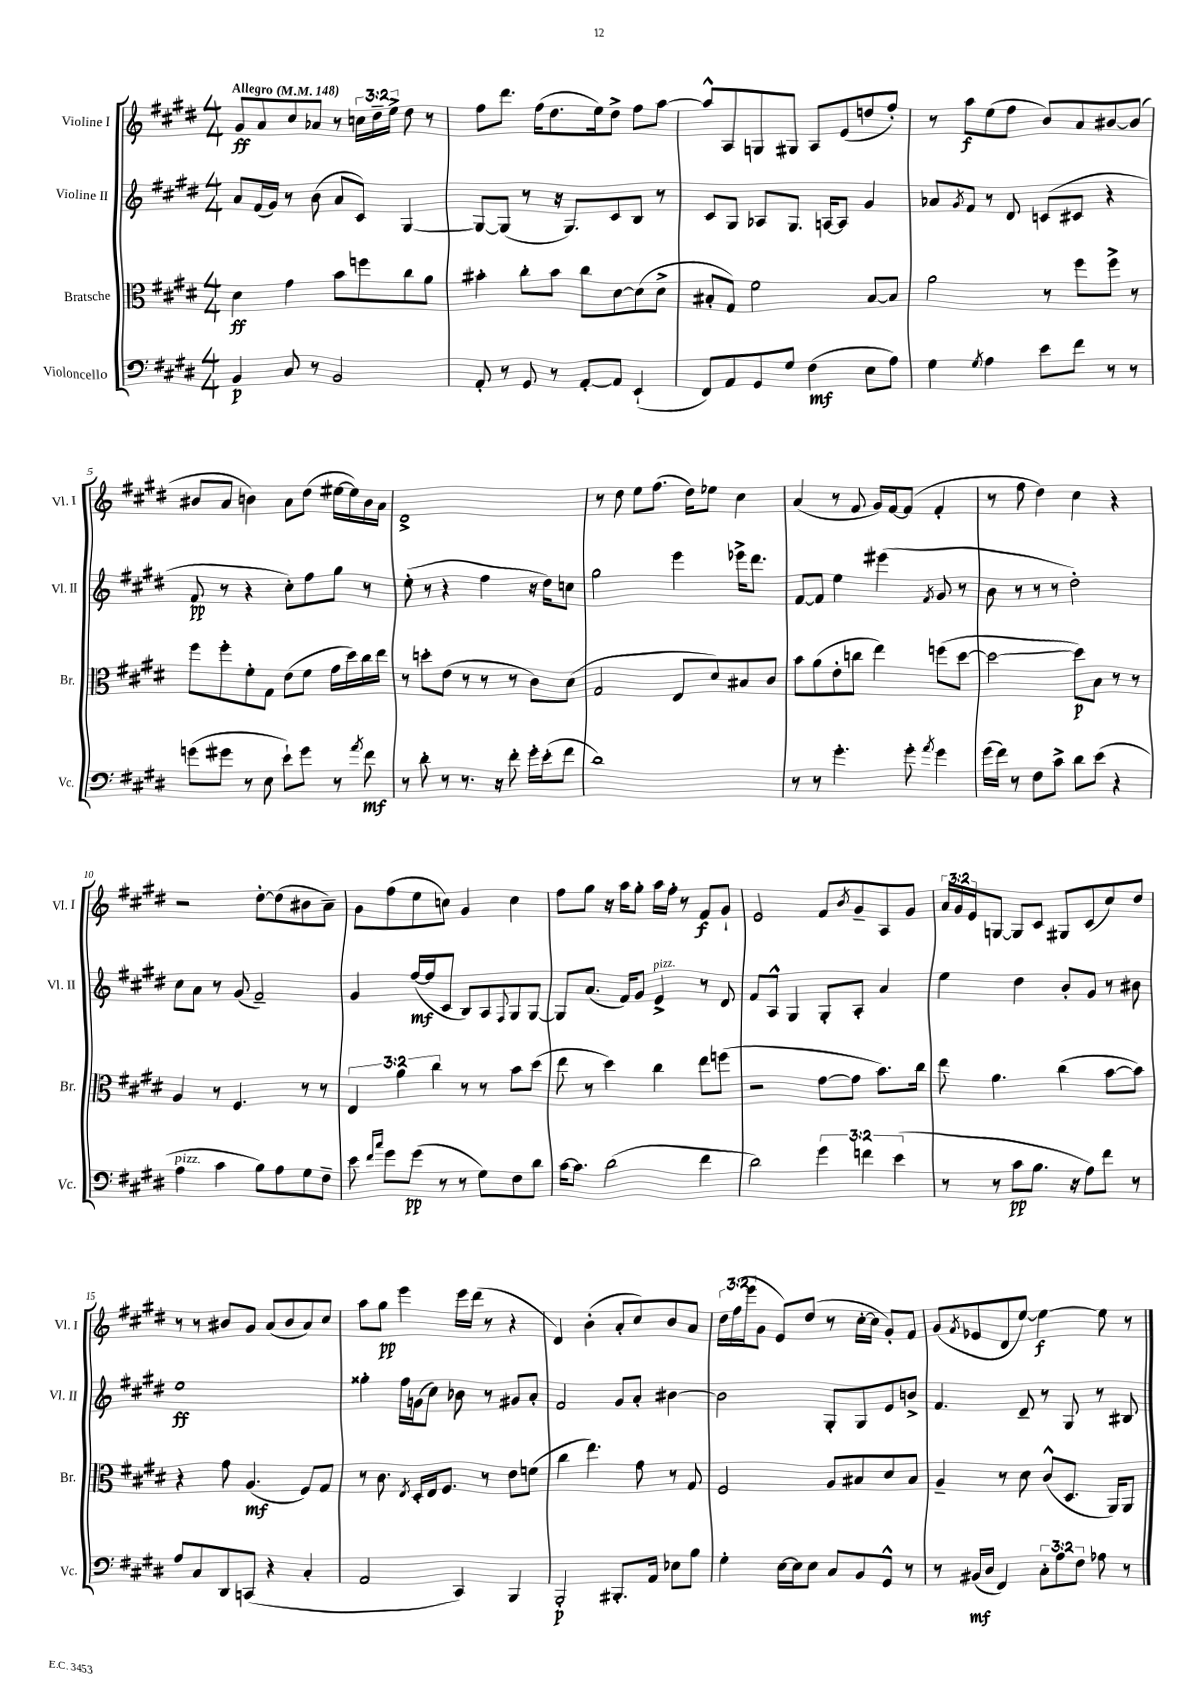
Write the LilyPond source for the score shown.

<<
\new StaffGroup <<
\new Staff = "s0" \with { instrumentName = "Violine I" shortInstrumentName = "Vl. I" } {
    \clef treble \key e \major \numericTimeSignature \time 4/4 \override Staff.TupletNumber.text = #tuplet-number::calc-fraction-text \tempo "Allegro" 4 = 148
    gis'8\ff a'8 cis''8 aes'8 r8 \tuplet 3/2 { c''16 dis''16-- e''16-> } dis''8 r8 |
    fis''8 dis'''8. fis''16( dis''8. e''16) dis''8-> fis''8 a''8~ |
    a''8-^ a8 g8 gis8 a8 e'8( d''8 fis''8-.) |
    r8 a''8\f e''8( fis''8 b'8) a'8 bis'8~ bis'8( |
    bis'8 a'8 b'4) a'8 dis''8( eis''16~ eis''16) b'16 a'16 |
    dis'1-> |
    r8 dis''8 e''8 fis''8.( dis''16) ees''8 cis''4 |
    a'4( r8 fis'8 gis'16) fis'16~ fis'8( fis'4-. |
    r8 fis''8 dis''4) cis''4 r4 |
    r2 dis''8~-. dis''8( bis'8 a'8--) |
    gis'8 fis''8( e''8 c''8) gis'4 c''4 |
    fis''8 gis''8 r16 a''16 gis''8-. a''16 fis''16-. r8 fis'8\f gis'8-! |
    e'2 fis'8 \acciaccatura { b'8 } gis'8-- a8 gis'8 |
    \tuplet 3/2 { a'16 gis'16 e'16 } g8~ g8 cis'8 gis8 cis'8( cis''8) dis''8 |
    r8 r8 bis'8 gis'8 a'8( bis'8 a'8) cis''8 |
    a''8 gis''8\pp e'''4 e'''16 dis'''16( r8 r4 |
    dis'4) b'4-.( a'8-. cis''8) b'8 a'8 |
    \tuplet 3/2 { dis''16 fis''16( e'''16 } gis'8 e'8) dis''8( r8 cis''16~-. cis''16 gis'8-.) fis'8 |
    gis'8( \acciaccatura { fis'8 } ees'8 dis'8 e''8~) e''4~\f e''8 r8 \bar "|." |
}
\new Staff = "s1" \with { instrumentName = "Violine II" shortInstrumentName = "Vl. II" } {
    \clef treble \key e \major \numericTimeSignature \time 4/4
    a'8 fis'16( gis'16) r8 b'8( a'8 cis'8) gis4~ |
    gis8~ gis8( r8 r16 gis8.) cis'8 b8 r8 |
    cis'8 gis8 aes8 gis8. a16~ a8 gis'4 |
    aes'8 \acciaccatura { gis'8 } fis'8 r8 dis'8 c'8( cis'8 r4 |
    fis'8\pp r8 r4 cis''8-.) fis''8 gis''8 r8 |
    e''8-.( r8 r4 fis''4 r16 dis''16) c''8 |
    gis''2 e'''4 ees'''16-> dis'''8. |
    fis'8~ fis'8 e''4 eis'''4( \acciaccatura { fis'8 } gis'8 r8 |
    b'8 r8 r8 r8 dis''2-.) |
    cis''8 a'8 r8 gis'8( fis'2--) |
    gis'4 fis''16~\mf( fis''16 cis'8 b8) a8 \appoggiatura { fis8 } gis8 gis8~ |
    gis8 a'8.( fis'16) gis'8 e'4->^\markup { \italic "pizz." } r8 dis'8 |
    fis'8 a8-^ gis4 gis8-. a8-. a'4 |
    e''4 dis''4 b'8-. gis'8 r8 bis'8 |
    e''1\ff |
    gisis''4-. fis''16 g'16( cis''8) bes'8 r8 gis'8 a'8-. |
    fis'2 gis'8 a'8-. bis'4~ |
    bis'2 gis8-. gis8 e'8 b'8-> |
    fis'4. dis'8-- r8 gis8 r8 bis8 \bar "|." |
}
\new Staff = "s2" \with { instrumentName = "Bratsche" shortInstrumentName = "Br." } {
    \clef alto \key e \major \numericTimeSignature \time 4/4 \override Staff.TupletNumber.text = #tuplet-number::calc-fraction-text
    dis'4\ff gis'4 b'8 f''8 cis''8 a'8 |
    bis'4-. cis''8-. bis'8 cis''8 dis'8~ dis'8( dis'8-> |
    bis8-. gis8) fis'2 bis8~ bis8 |
    a'2 r8 fis''8 fis''8-> r8 |
    fis''8 fis''8-. fis'8-. gis8 e'8( fis'8 gis'16 dis''16) cis''16 e''16 |
    r8 d''8-. e'8( r8 r8 r8 cis'8) dis'8( |
    gis2 e8 dis'8) bis8 cis'8 |
    b'8 a'8( e'8-. c''8 e''4) f''8( dis''8~ |
    dis''2~ dis''8\p) b8 r8 r8 |
    a4 r8 fis4. r8 r8 |
    \tuplet 3/2 { e4 a'4 cis''4 } r8 r8 b'8 dis''8( |
    e''8 r8 dis''4) cis''4 e''8 f''8( |
    r2 gis'8~ gis'8 b'8.) cis''16 |
    e''8 a'4. cis''4( b'8~ b'8) |
    r4 gis'8 a4.\mf( fis8) gis8 |
    r8 cis'8. \acciaccatura { e8 } dis16-. e16 fis8. r8 e'8 f'8( |
    cis''4 e''4.) gis'8 r8 gis8 |
    fis2 a8 bis8 dis'8 bis8 |
    a4-- r8 dis'8 cis'8-^( dis8. a,16) a,8 \bar "|." |
}
\new Staff = "s3" \with { instrumentName = "Violoncello" shortInstrumentName = "Vc." } {
    \clef bass \key e \major \numericTimeSignature \time 4/4 \override Staff.TupletNumber.text = #tuplet-number::calc-fraction-text
    b,4\p cis8 r8 b,2 |
    a,8-. r8 gis,8 r8 a,8~-. a,8 e,4-!( |
    fis,8) a,8 gis,8 gis8 fis4\mf( e8 a8) |
    gis4 \acciaccatura { gis8 } a4 e'8 fis'8 r8 r8 |
    g'8( gis'8 r8 e8 e'8-!) gis'8 r8 \acciaccatura { a'8 } fis'8\mf |
    r8 dis'8-. r8 r8. r16 fis'8-. gis'16-. e'16-.( fis'8 |
    dis'1) |
    r8 r8 gis'4.-. gis'8-. \acciaccatura { a'8 } gis'4 |
    gis'16( fis'16) r8 fis8 cis'8-> dis'8 e'8( r4 |
    a4^\markup { \italic "pizz." } cis'4 b8) a8 gis8 fis8-- |
    e'8 \grace { fis'16 cis''16 } gis'8 gis'8\pp( r8 r8 gis8) fis8 dis'8 |
    cis'16~ cis'8. dis'2( fis'4 |
    dis'2) \tuplet 3/2 { gis'4 f'4 e'4( } |
    r8 r8 cis'8\pp b8. r16 a8) fis'8 r8 |
    a8 cis8 dis,8 c,8( r4 cis4-. |
    a,2 cis,4) b,,4 |
    b,,2-.\p bis,,8.-. a,16 ees8 b8 |
    gis4-. e16~ e16 e8 cis8 b,8 gis,8-^ r8 |
    r8 bis,16\mf( dis16 fis,4) \tuplet 3/2 { cis8-. a8 fis8 } aes8 r8 \bar "|." |
}
>>
>>
